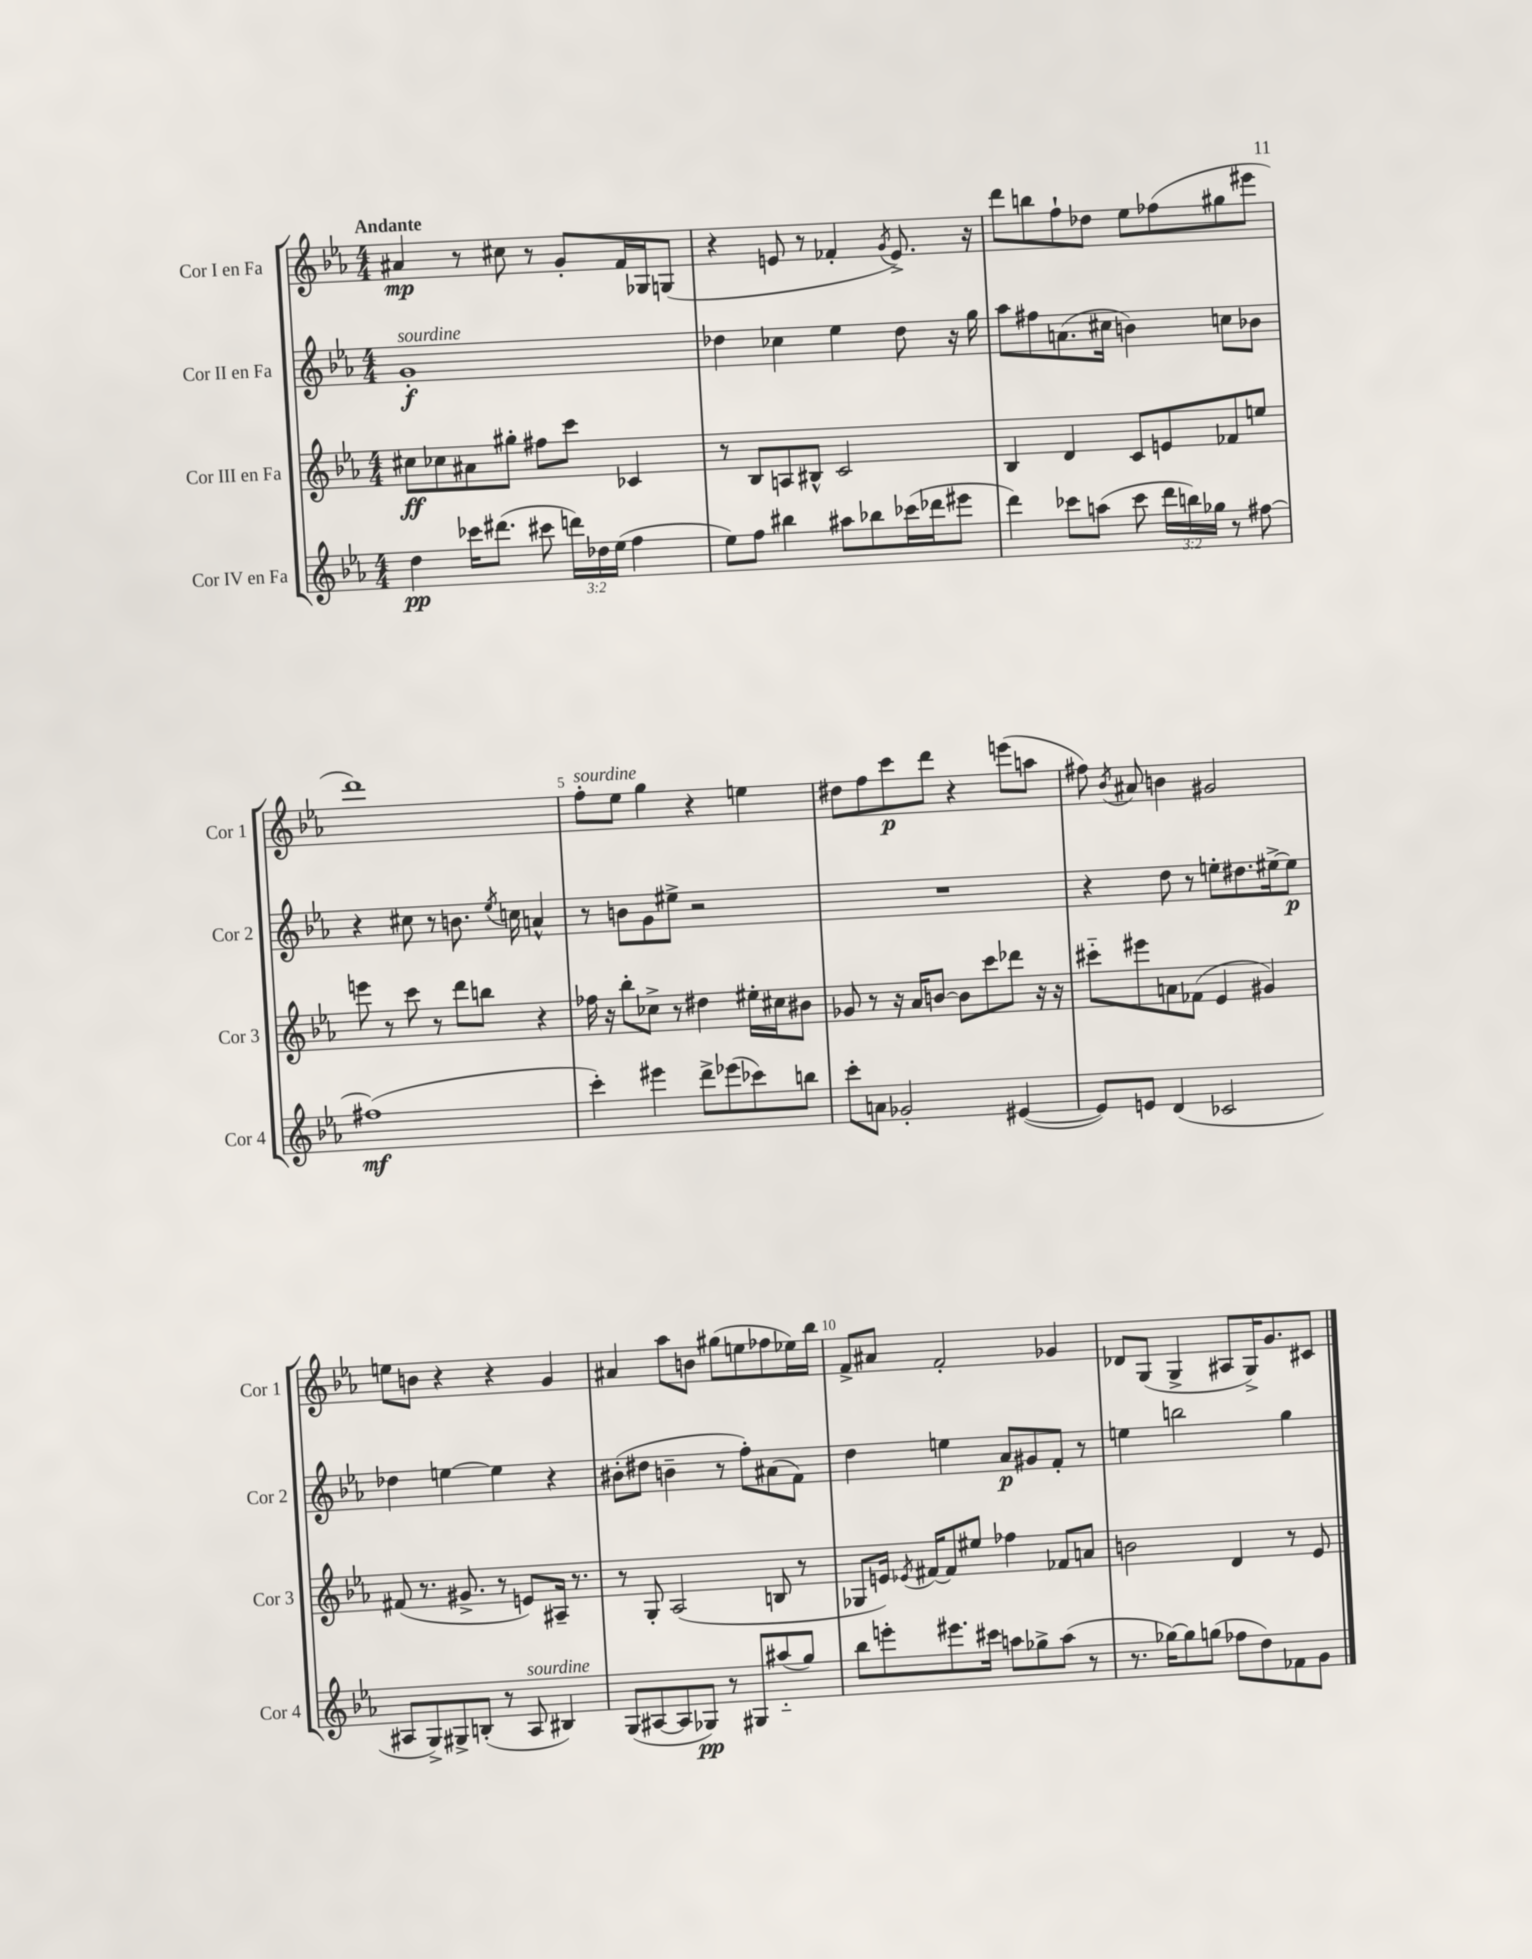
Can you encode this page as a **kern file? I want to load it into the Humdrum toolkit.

**kern	**kern	**kern	**kern
*staff4	*staff3	*staff2	*staff1
*clefG2	*clefG2	*clefG2	*clefG2
*k[b-e-a-]	*k[b-e-a-]	*k[b-e-a-]	*k[b-e-a-]
*M4/4	*M4/4	*M4/4	*M4/4
4dd\	8cc#\L	1g'	4a#/
.	8cc-\	.	.
16ccc-\LK	8a#\	.	8r
(8.ddd#\J	.	.	.
.	8gg#'\J	.	8cc#\
8ccc#\	8ff#\L	.	8r
24ddd\LL)	8ccc\J	.	8g'/L
24dd-\	.	.	.
(24ee-\JJ	.	.	.
4ff\	4c-/	.	16f/L
.	.	.	16G-/J
.	.	.	(8G/J
=	=	=	=
8ee-\L)	8r	4dd-\	4r
8ff\J	8B-/L	.	.
4bb#\	8A/	4cc-\	8e/
.	8B#^^/J	.	8r
8aa#\L	2c/	4ee-\	4f-'/
8bb-\	.	.	.
.	.	.	8qg/
(16ccc-\L	.	8dd-\	8.e^/)
16ddd-\J	.	.	.
8eee#\J	.	16r	.
.	.	16gg\	16r
=	=	=	=
4ddd\)	4B-/	8aa-\L	8ddd\L
.	.	8ff#\	8bb\
8ccc-\L	4d/	(8.a\	8ff`\
(8aa\J	.	.	8dd-\J
.	.	16cc#\Jk	.
8ccc-\	8c/L	4b\)	8ee-\L
24ddd\LL	8e/	.	(8ff-\
24bb\)	.	.	.
24gg-\JJ	.	.	.
8r	8f-/	8cc\L	8gg#\
[8ff#\	8ee/J	8b-\J	8eee#\J
=	=	=	=
(1ff#]	8eee\	4r	1ddd)
.	8r	.	.
.	8ccc\	8cc#\	.
.	8r	8r	.
.	8ddd\L	8.b\	.
.	8bb\J	.	.
.	.	8qee-/	.
.	.	16cc\	.
.	4r	4a^^/	.
=	=	=	=
4ccc'\)	16ff-\	8r	8ff'\L
.	16r	.	.
.	8bb-'\L	8b\L	8ee-\J
4eee#\	8cc-^\J	8g\	4gg\
.	8r	8ee#^\J	.
8ddd^\L	4dd#\	2r	4r
(8eee-\	.	.	.
8ccc-\)	16ee#'\LL	.	4ee\
.	16cc#\J	.	.
8bb\J	8b#\J	.	.
=	=	=	=
8ccc'\L	8g-/	1r	8dd#\L
8a\J	8r	.	8ff\
2g-'/	16r	.	8ccc\
.	16a-/LK	.	.
.	[8b/J	.	8ddd\J
.	8b\]L	.	4r
.	8ccc\	.	.
([4e#/	8ddd-\J	.	(8eee\L
.	16r	.	8aa\J
.	16r	.	.
=	=	=	=
8e#/]L)	8ccc#'~\L	4r	8ff#\)
.	.	.	8qb-/
8e/J	8eee#\	.	8a#/
(4d/	8a\	8dd\	4b\
.	(8f-\J	8r	.
2c-/	4e-/	8ee'\L	2g#/
.	.	8.dd#\	.
.	4g#/)	.	.
.	.	[16ee#^\k	.
.	.	8ee#\]J	.
=	=	=	=
8A#/L	(8f#/	4dd-\	8ee\L
8G^/)	8.r	.	8b\J
8G#^/	.	[4ee\	4r
.	8.g#^/	.	.
(8B'/J	.	.	.
8r	8r	4ee\]	4r
8A#/	8e/L)	.	.
4B#/)	16A#~/Jk	4r	4g/
.	8.r	.	.
=	=	=	=
(8G/L	8r	(8b#'\L	4a#/
[8A#/	8G'/	8dd#\J	.
8A#/]	(2A-/	4b~\	8aa-\L
8G-/J)	.	.	8b\J
8r	.	8r	(8gg#\L
8G#/L	.	8ff'\L)	8ee\
(8aa#'~/	8B/	(8a#\	8ff-\
8gg/J)	8r	8f\J)	16ee-\L)
.	.	.	16bb-\JJ
=	=	=	=
8bb-\L	8G-/L	4dd\	8f^/L
8eee'\	16e/Jk)	.	8a#/J
.	8qe-/	.	.
.	[16f#/LK	.	.
8.eee#\	8f#/]	4ee\	2f'/
.	8ee#/J	.	.
16ccc#\Jk	.	.	.
8aa\L	4ff-\	8a-/L	.
8gg-^\	.	8g#/	.
(8aa\J	8f-/L	8f'/J	4g-/
8r	8a/J	8r	.
=	=	=	=
8.r	2b\	4ee\	8d-/L
.	.	.	(8G/J
[16gg-\LK)	.	.	.
8gg-\]	.	2bb\	4G^/
(8gg\J	.	.	.
8ff-\L	4d/	.	8A#/L
8dd\)	.	.	16G^/K)
.	.	.	8.g/
8f-\	8r	4gg\	.
8g\J	8e-/	.	8c#/J
==	==	==	==
*-	*-	*-	*-
